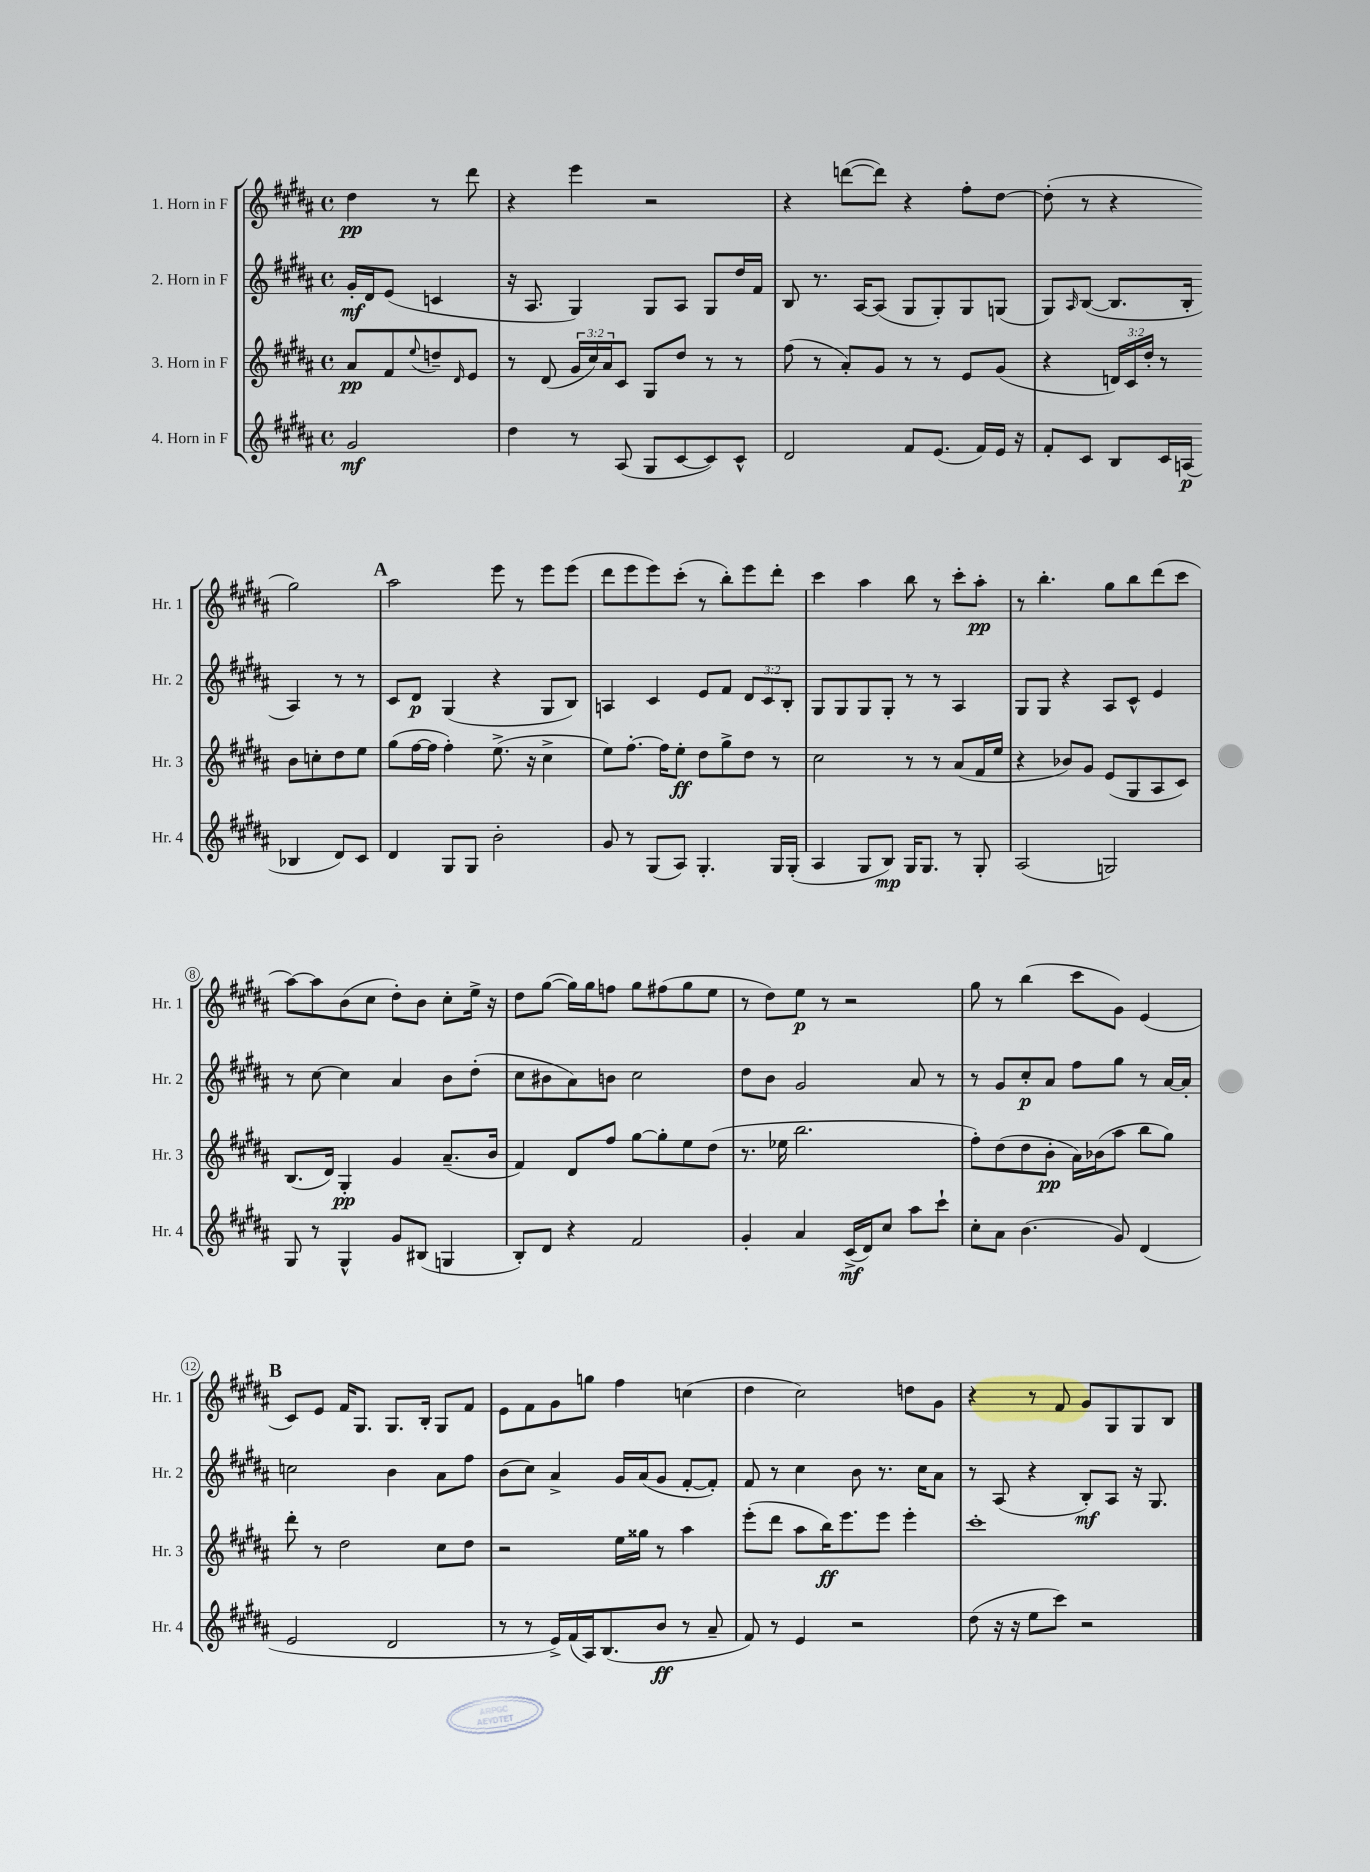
<<
\new StaffGroup <<
\new Staff = "s0" \with { instrumentName = "1. Horn in F" shortInstrumentName = "Hr. 1" } {
    \clef treble \key b \major \defaultTimeSignature \time 4/4 \partial 2
    dis''4\pp r8 dis'''8 |
    r4 e'''4 r2 |
    r4 d'''8~( d'''8) r4 fis''8-. dis''8~ |
    dis''8-.( r8 r4 gis''2) |
    \mark \markup { \bold "A" } ais''2 e'''8 r8 e'''8 e'''8( |
    dis'''8 e'''8 e'''8) cis'''8-.( r8 b''8-.) e'''8 dis'''8-. |
    cis'''4 ais''4 b''8 r8 cis'''8-. ais''8-.\pp |
    r8 b''4.-. gis''8 b''8 dis'''8( cis'''8 |
    ais''8~) ais''8 b'8( cis''8 dis''8-.) b'8 cis''8-. e''16-> r16 |
    dis''8 gis''8~( gis''16) gis''16 f''8 gis''8 fis''8( gis''8 e''8 |
    r8 dis''8) e''8\p r8 r2 |
    gis''8 r8 b''4( cis'''8 gis'8) e'4( |
    \mark \markup { \bold "B" } cis'8) e'8 fis'16 gis8. gis8. b16-. gis8 fis'8 |
    e'8 fis'8 gis'8 g''8 fis''4 c''4( |
    dis''4 cis''2) d''8 gis'8 |
    r4 r8 fis'8 gis'8 gis8 gis8 b8 \bar "|." |
}
\new Staff = "s1" \with { instrumentName = "2. Horn in F" shortInstrumentName = "Hr. 2" } {
    \clef treble \key b \major \defaultTimeSignature \time 4/4 \override Staff.TupletNumber.text = #tuplet-number::calc-fraction-text \partial 2
    gis'16-.\mf dis'16 e'8( c'4 |
    r16 ais8. gis4) gis8 ais8 gis8 dis''16 fis'16 |
    b8 r8. ais16~ ais8( gis8 gis8-.) gis8 g8( |
    gis8) \grace { ais16 } b8~( b8. b16-. ais4) r8 r8 |
    \mark \markup { \bold "A" } cis'8 dis'8\p gis4( r4 gis8 b8) |
    a4 cis'4 e'8 fis'8 \tuplet 3/2 { dis'8 cis'8 b8-. } |
    gis8 gis8 gis8 gis8-. r8 r8 ais4 |
    gis8 gis8 r4 ais8 cis'8-^ e'4 |
    r8 cis''8~ cis''4 ais'4 b'8 dis''8-.( |
    cis''8 bis'8 ais'8) b'8 cis''2 |
    dis''8 b'8 gis'2 ais'8 r8 |
    r8 gis'8 cis''8-.\p ais'8 fis''8 gis''8 r8 ais'16~ ais'16-. |
    \mark \markup { \bold "B" } c''2 b'4 ais'8 fis''8 |
    b'8( cis''8) ais'4-> gis'16 ais'16( gis'8 fis'8~-. fis'8-.) |
    fis'8 r8 cis''4 b'8 r8. cis''16 ais'8 |
    r8 ais8( r4 b8-.\mf) ais8 r16 gis8. \bar "|." |
}
\new Staff = "s2" \with { instrumentName = "3. Horn in F" shortInstrumentName = "Hr. 3" } {
    \clef treble \key b \major \defaultTimeSignature \time 4/4 \override Staff.TupletNumber.text = #tuplet-number::calc-fraction-text \partial 2
    ais'8\pp fis'8 \appoggiatura { e''8 } d''8-- \grace { dis'16 } e'8 |
    r8 dis'8( \tuplet 3/2 { gis'16 cis''16) ais'16 } cis'8 gis8 dis''8 r8 r8 |
    fis''8( r8 ais'8-.) gis'8 r8 r8 e'8 gis'8( |
    r4 \tuplet 3/2 { d'16) cis'16 dis''16-. } r8 b'8 c''8-. dis''8 e''8 |
    \mark \markup { \bold "A" } gis''8( fis''16~ fis''16 fis''4-.) e''8.->( r16 cis''4-> |
    e''8) fis''8.~-. fis''16 e''8-.\ff dis''8 gis''8-> dis''8 r8 |
    cis''2 r8 r8 ais'8( fis'16 e''16 |
    r4 bes'8) gis'8 e'8( gis8 ais8 cis'8) |
    b8.( dis'16) gis4-.\pp gis'4 ais'8.--( b'16 |
    fis'4) dis'8 fis''8 gis''8~ gis''8-. e''8 dis''8( |
    r8. ees''16 b''2. |
    fis''8-.) dis''8( dis''8 b'8-.\pp ais'16) bes'16( ais''8 b''8 gis''8) |
    \mark \markup { \bold "B" } dis'''8-. r8 dis''2 cis''8 dis''8 |
    r2 e''16 gisis''16 r8 ais''4 |
    e'''8-.( dis'''8 ais''8 b''16\ff) e'''8. e'''8 e'''4-. |
    cis'''1-. \bar "|." |
}
\new Staff = "s3" \with { instrumentName = "4. Horn in F" shortInstrumentName = "Hr. 4" } {
    \clef treble \key b \major \defaultTimeSignature \time 4/4 \partial 2
    gis'2\mf |
    dis''4 r8 ais8( gis8 cis'8~ cis'8) cis'8-^ |
    dis'2 fis'8 e'8.( fis'16) e'16 r16 |
    fis'8-. cis'8 b8 cis'16 a16\p( bes4 dis'8) cis'8 |
    \mark \markup { \bold "A" } dis'4 gis8 gis8 b'2-. |
    gis'8 r8 gis8( ais8) gis4.-. gis16 gis16-.( |
    ais4 gis8 b8\mp) gis16 gis8. r8 gis8-. |
    ais2( g2) |
    gis8 r8 gis4-^ gis'8 bis8( g4 |
    b8-.) dis'8 r4 fis'2 |
    gis'4-. ais'4 cis'16->\mf( dis'16) cis''8 ais''8 cis'''8-! |
    cis''8-. ais'8 b'4.( gis'8) dis'4( |
    \mark \markup { \bold "B" } e'2 dis'2 |
    r8 r8 e'16->) fis'16( ais16) b8.( b'8\ff r8 ais'8-- |
    fis'8) r8 e'4 r2 |
    dis''8( r16 r16 e''8 cis'''8) r2 \bar "|." |
}
>>
>>
\layout { \context { \Score \override BarNumber.stencil = #(make-stencil-circler 0.1 0.3 ly:text-interface::print) } }
